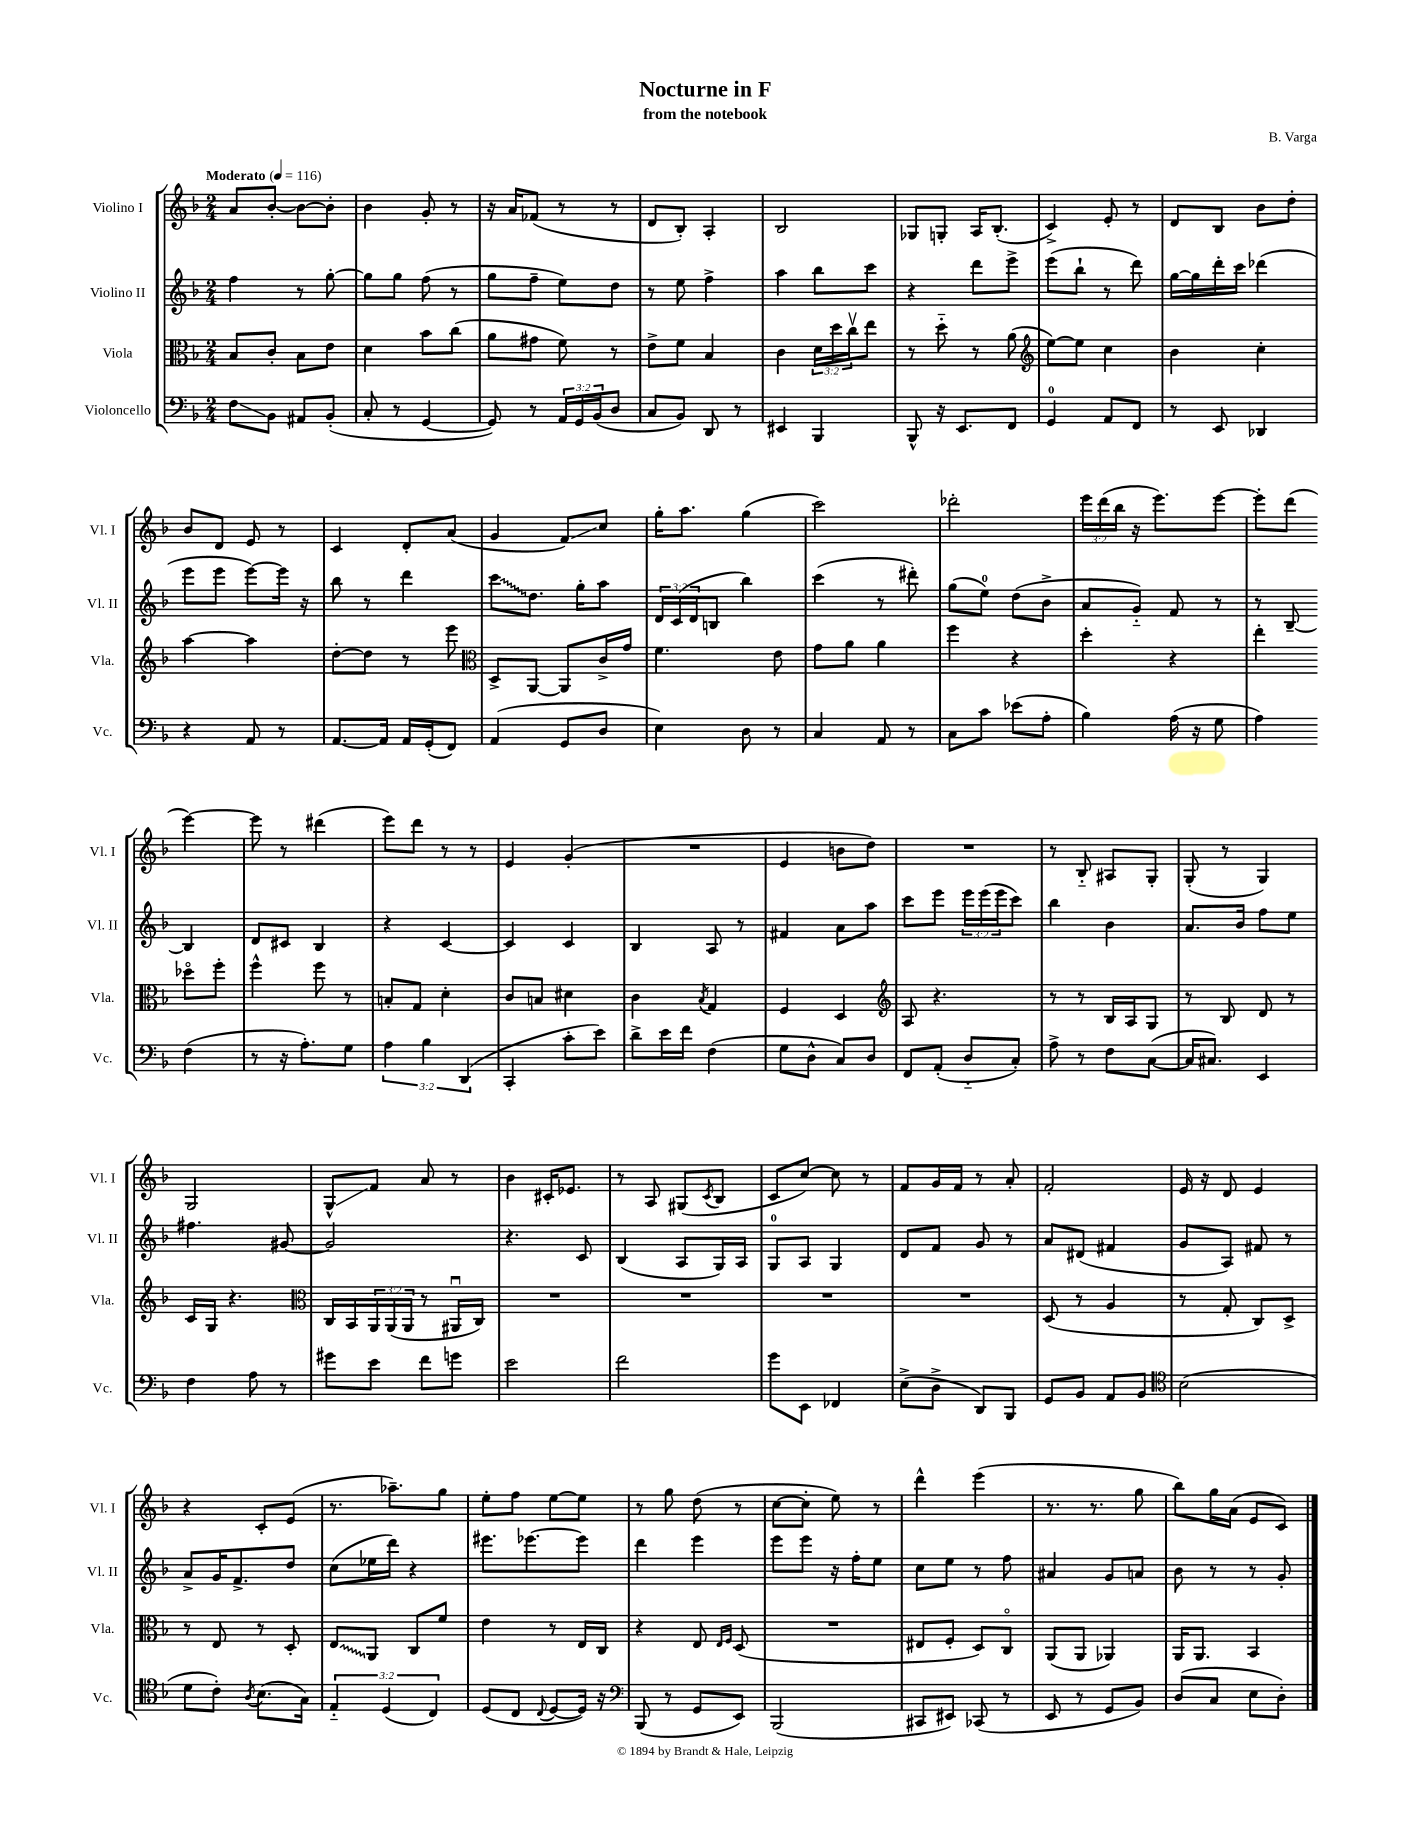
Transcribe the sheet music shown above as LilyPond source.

\header { title = "Nocturne in F" composer = "B. Varga" subtitle = "from the notebook" }
<<
\new StaffGroup <<
\new Staff = "s0" \with { instrumentName = "Violino I" shortInstrumentName = "Vl. I" } {
    \clef treble \key f \major \numericTimeSignature \time 2/4 \override Staff.TupletNumber.text = #tuplet-number::calc-fraction-text \tempo "Moderato" 4 = 116
    a'8 bes'8~-. bes'8~ bes'8-. |
    bes'4 g'8-. r8 |
    r16 a'16 fes'8( r8 r8 |
    d'8 bes8-.) a4-. |
    bes2 |
    ges8 g8-. a16 bes8.-.( |
    c'4->) e'8-. r8 |
    d'8 bes8 bes'8 d''8-. |
    bes'8 d'8 e'8 r8 |
    c'4 d'8-. a'8( |
    g'4 f'8\glissando) c''8 |
    g''16-. a''8. g''4( |
    c'''2) |
    des'''2-. |
    \tuplet 3/2 { e'''16 d'''16( bes''16 } r16 e'''8.) e'''8~ |
    e'''8-. d'''8( e'''4~) |
    e'''8 r8 dis'''4( |
    e'''8) d'''8 r8 r8 |
    e'4 g'4-.( |
    R2 |
    e'4 b'8 d''8) |
    R2 |
    r8 bes8-_ ais8 g8-. |
    g8-.( r8 g4) |
    g2 |
    g8-^\glissando f'8 a'8 r8 |
    bes'4 cis'16-. ees'8. |
    r8 a8 gis8( \acciaccatura { c'8 } bes8 |
    c'8 c''8~) c''8 r8 |
    f'8 g'16 f'16 r8 a'8-. |
    f'2-. |
    e'16 r16 d'8 e'4 |
    r4 c'8-. e'8( |
    r8. aes''8.--) g''8 |
    e''8-. f''8 e''8~ e''8 |
    r8 g''8 d''8( r8 |
    c''8~ c''8-. e''8) r8 |
    d'''4-^ e'''4( |
    r8. r8. g''8 |
    bes''8) g''16 a'16( e'8 c'8) \bar "|." |
}
\new Staff = "s1" \with { instrumentName = "Violino II" shortInstrumentName = "Vl. II" } {
    \clef treble \key f \major \numericTimeSignature \time 2/4 \override Staff.TupletNumber.text = #tuplet-number::calc-fraction-text
    f''4 r8 g''8~-. |
    g''8 g''8 f''8( r8 |
    g''8 f''8-- e''8) d''8 |
    r8 e''8 f''4-> |
    a''4 bes''8 c'''8 |
    r4 d'''8 e'''8-> |
    e'''8( bes''8-! r8 d'''8) |
    g''16~ g''16 d'''16-. c'''16 des'''4( |
    e'''8 e'''8 e'''8~) e'''16 r16 |
    bes''8 r8 d'''4 |
    \once \override Glissando.style = #'zigzag c'''8\glissando d''8. g''16-. a''8 |
    \tuplet 3/2 { d'16 c'16( d'16 } b8 bes''4) |
    c'''4( r8 dis'''8-.) |
    g''8( e''8-0) d''8( bes'8-> |
    a'8 g'8-_) f'8 r8 |
    r8 bes8~-- bes4 |
    d'8 cis'8 bes4 |
    r4 c'4~ |
    c'4 c'4 |
    bes4 a8 r8 |
    fis'4 a'8 a''8 |
    c'''8 e'''8 \tuplet 3/2 { e'''16 e'''16( e'''16 } c'''8) |
    bes''4 bes'4 |
    a'8. bes'16 f''8 e''8 |
    fis''4. gis'8~ |
    gis'2 |
    r4. c'8 |
    bes4( a8 g16) a16 |
    g8-0 a8 g4 |
    d'8 f'8 g'8 r8 |
    a'8 dis'8( fis'4 |
    g'8 a8) fis'8 r8 |
    a'8-> g'16 f'8.-> d''8 |
    c''8( ees''16 d'''16) r4 |
    eis'''8. ees'''8.~ ees'''8 |
    d'''4 e'''4 |
    e'''8 e'''8 r16 f''16-. e''8 |
    c''8 e''8 r8 f''8 |
    ais'4 g'8 a'8 |
    bes'8 r8 r8 g'8-. \bar "|." |
}
\new Staff = "s2" \with { instrumentName = "Viola" shortInstrumentName = "Vla." } {
    \clef alto \key f \major \numericTimeSignature \time 2/4 \override Staff.TupletNumber.text = #tuplet-number::calc-fraction-text
    bes8 c'8-. bes8 e'8 |
    d'4 bes'8 c''8( |
    a'8 gis'8 f'8) r8 |
    e'8-> f'8 bes4 |
    c'4 \tuplet 3/2 { d'16 d''16 c''16\upbow } e''8 |
    r8 d''8-_ r8 a'8( |
    \clef treble e''8~) e''8 c''4 |
    bes'4 c''4-. |
    a''4~ a''4 |
    d''8~-. d''8 r8 e'''8 |
    \clef alto d8-> a,8~ a,8 c'16-> g'16 |
    f'4. e'8 |
    g'8 a'8 a'4 |
    f''4 r4 |
    d''4-. r4 |
    e''4-. des''8\flageolet f''8-. |
    f''4-^ f''8 r8 |
    b8-. g8 d'4-. |
    c'8 b8 dis'4 |
    c'4 \acciaccatura { bes8 } g4 |
    f4 d4 |
    \clef treble a8 r4. |
    r8 r8 bes16 a16 g8 |
    r8 bes8 d'8 r8 |
    c'16 g16 r4. |
    \clef alto c16 bes,16 \tuplet 3/2 { a,16 a,16( a,16 } r8 ais,16\downbow c16) |
    R2 |
    R2 |
    R2 |
    R2 |
    d8( r8 a4 |
    r8 g8-. c8) d8-> |
    r8 e8 r8 d8-. |
    \once \override Glissando.style = #'zigzag e8\glissando a,8 c8 f'8 |
    e'4 r8 e16 c16 |
    r4 e8 \grace { e16 f16 } d8( |
    R2 |
    eis8 f8-. d8) c8\flageolet |
    a,8( a,8 aes,4) |
    a,16 a,8. bes,4 \bar "|." |
}
\new Staff = "s3" \with { instrumentName = "Violoncello" shortInstrumentName = "Vc." } {
    \clef bass \key f \major \numericTimeSignature \time 2/4 \override Staff.TupletNumber.text = #tuplet-number::calc-fraction-text
    f8\glissando bes,8 ais,8 bes,8-.( |
    c8-. r8 g,4~ |
    g,8) r8 \tuplet 3/2 { a,16 g,16 bes,16( } d8 |
    c8 bes,8) d,8 r8 |
    eis,4 bes,,4 |
    bes,,8-^ r16 e,8. f,8 |
    g,4-0 a,8 f,8 |
    r8 e,8 des,4 |
    r4 a,8 r8 |
    a,8.~ a,16 a,16 g,16-.( f,8) |
    a,4( g,8 d8 |
    e4) d8 r8 |
    c4 a,8 r8 |
    c8 c'8 ees'8( a8-. |
    bes4) a16( r16 g8 |
    a4) f4( |
    r8 r16 a8.-.) g8 |
    \tuplet 3/2 { a4 bes4 d,4( } |
    c,4-. c'8-. e'8) |
    d'8-> e'16 f'16 f4( |
    g8 d8-^ c8) d8 |
    f,8 a,8-.( d8-_ c8-.) |
    a8-> r8 f8 c8~( |
    c16 cis8.) e,4 |
    f4 a8 r8 |
    gis'8 e'8 f'8 g'8 |
    e'2 |
    f'2 |
    g'8 e,8 fes,4 |
    e8->( d8-> d,8) bes,,8 |
    g,8 bes,8 a,8 bes,8 |
    \clef tenor bes2( |
    d'8 c'8-.) \acciaccatura { a8 } bes8.( g16) |
    \tuplet 3/2 { e4-_ d4( c4) } |
    d8( c8 \appoggiatura { c8 } d8~ d16) r16 |
    \clef bass bes,,8( r8 g,8 e,8) |
    bes,,2( |
    cis,8 eis,8) ces,8( r8 |
    e,8 r8 g,8 bes,8) |
    d8( c8 e8 d8-.) \bar "|." |
}
>>
>>
\layout { \context { \Score \remove "Bar_number_engraver" } }
